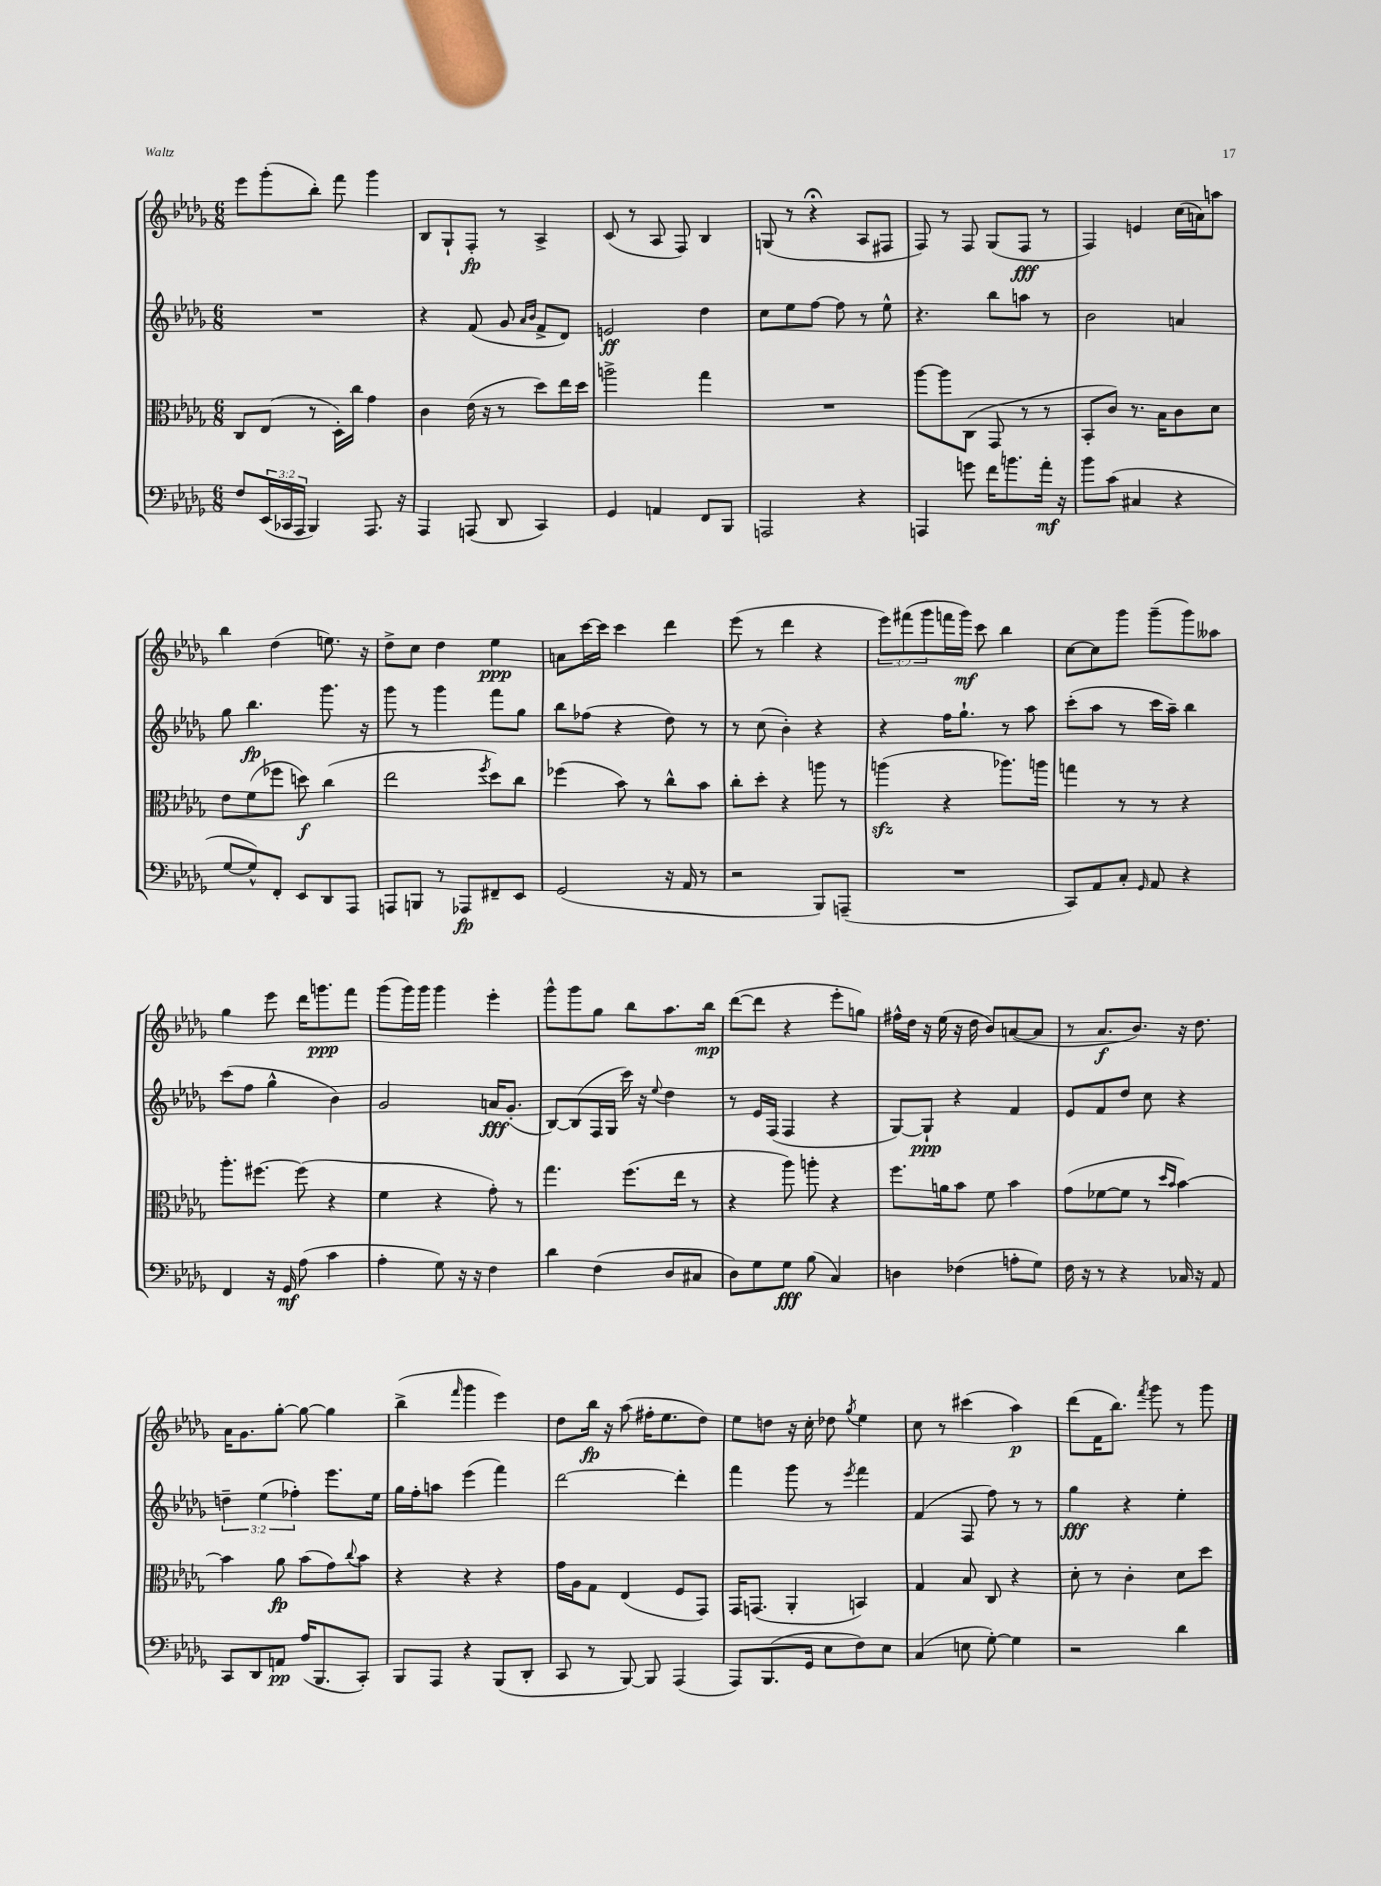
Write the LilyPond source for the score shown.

<<
\new StaffGroup <<
\new Staff = "s0" {
    \clef treble \key des \major \numericTimeSignature \time 6/8 \override Staff.TupletNumber.text = #tuplet-number::calc-fraction-text
    ees'''8 ges'''8-.( bes''8-.) f'''8 ges'''4 |
    bes8 ges8-! f8-.\fp r8 aes4-> |
    c'8( r8 aes8 f8) bes4 |
    g8( r8 r4\fermata aes8 fis8 |
    f8) r8 f8 ges8( f8\fff r8 |
    f4) e'4 c''16( a'16) a''8 |
    bes''4 des''4( e''8.) r16 |
    des''8-> c''8 des''4 ees''4\ppp |
    a'8 c'''16~ c'''16 c'''4 des'''4 |
    ees'''8( r8 des'''4 r4 |
    \tuplet 3/2 { ees'''8) fis'''8( ges'''8 } f'''16 ges'''16\mf) c'''8 bes''4 |
    c''8~ c''8 ges'''8 ges'''8--( ges'''8) aeses''8 |
    ges''4 ees'''8 des'''16 g'''8.\ppp f'''8 |
    ges'''8( ges'''16) ges'''16 ges'''4 ees'''4-. |
    ges'''8-^ ges'''8 ges''8 bes''8 aes''8. bes''16\mp |
    des'''8~( des'''8 r4 ees'''8-. g''8) |
    fis''16-^ des''16 r16 ees''16( r16 des''16 bes'8) a'8~( a'8 |
    r8 aes'8.\f bes'8.) r16 des''8. |
    aes'16 ges'8. ges''8~-. ges''8~ ges''4 |
    bes''4->( \grace { f'''16 } ges'''4 ees'''4) |
    des''8 bes''16\fp r16 aes''8( fis''16-. ees''8. des''8) |
    ees''8 d''8 r16 c''16-. des''8 \acciaccatura { ges''8 } ees''4 |
    c''8 r8 cis'''4( aes''4\p) |
    des'''8( f'16 bes''8.) \acciaccatura { f'''8 } ges'''8 r8 ges'''8 \bar "|." |
}
\new Staff = "s1" {
    \clef treble \key des \major \numericTimeSignature \time 6/8 \override Staff.TupletNumber.text = #tuplet-number::calc-fraction-text
    R2. |
    r4 f'8( ges'8 \grace { aes'16 bes'16 } f'8-> des'8) |
    e'2\ff des''4 |
    c''8 ees''8 f''8~ f''8 r8 ees''8-^ |
    r4. bes''8 a''8 r8 |
    bes'2 a'4 |
    ges''8 bes''4.\fp ges'''8. r16 |
    ges'''8 r8 ges'''4 f'''8 ges''8 |
    bes''8 fes''8( r4 des''8) r8 |
    r8 c''8( bes'4-.) r4 |
    r4 f''16 ges''8.-! r8 aes''8 |
    c'''8-.( aes''8 r8 c'''16 aes''16--) bes''4 |
    c'''8( f''8 ges''4-^ bes'4) |
    ges'2 a'16\fff ges'8.-.( |
    bes8~) bes8( f16 ges16 c'''16) r16 \appoggiatura { ees''8 } des''4 |
    r8 ees'16 f16( f4 r4 |
    ges8~) ges8-!\ppp r4 f'4 |
    ees'8 f'8 des''8 c''8 r4 |
    \tuplet 3/2 { d''4-- ees''4( fes''4-.) } ees'''8. ees''16 |
    ges''16 f''16-. a''8 ees'''4( f'''4) |
    des'''2~ des'''4-. |
    f'''4 ges'''8 r8 \acciaccatura { ees'''8 } f'''4 |
    f'4( f8 f''8) r8 r8 |
    ges''4\fff r4 ees''4-. \bar "|." |
}
\new Staff = "s2" {
    \clef alto \key des \major \numericTimeSignature \time 6/8
    c8 ees8( r8 des16-.) c''16 ges'4 |
    c'4 ees'16( r16 r8 des''8) ees''16 des''16 |
    a''2-> ges''4 |
    R2. |
    aes''8~ aes''8 c8( ges,8 r8 r8 |
    bes,8-. c'8) r8. bes16 c'8 des'8 |
    ees'8 f'8( fes''8 d''8\f) c''4( |
    ees''2 \acciaccatura { f''8 } des''8) c''8 |
    fes''4( bes'8) r8 c''8-^ bes'8 |
    c''8-. des''8-. r4 a''8 r8 |
    a''4\sfz( r4 aes''8.) a''16 |
    g''4 r8 r8 r4 |
    aes''8.-. fis''8.~ fis''8( r4 |
    f'4 r4 ges'8-.) r8 |
    ges''4. f''8.( ees''16 r8 |
    r4 aes''8) a''8-. r4 |
    f''8. a'16 bes'8 f'8 bes'4 |
    ges'8( fes'8~ fes'8 r8 \grace { des''16 bes'16 } bes'4~) |
    bes'4 aes'8\fp bes'8( ges'8) \appoggiatura { c''8 } bes'8 |
    r4 r4 r4 |
    ges'16 aes16 ges8 ees4( f8 ges,8) |
    ges,16 g,8.( aes,4-. b,4) |
    ges4 bes8 c8 r4 |
    des'8-. r8 c'4-. des'8 des''8 \bar "|." |
}
\new Staff = "s3" {
    \clef bass \key des \major \numericTimeSignature \time 6/8 \override Staff.TupletNumber.text = #tuplet-number::calc-fraction-text
    f8 \tuplet 3/2 { ees,16( ces,16 aes,,16 } bes,,4) aes,,8. r16 |
    aes,,4 a,,8( des,8 c,4) |
    ges,4 a,4 f,8 bes,,8 |
    a,,2 r4 |
    a,,4 g'8 f'16 b'8. aes'16-.\mf r16 |
    bes'8 c'8( cis4 r4 |
    ges8~ ges8-^) f,8-. ees,8 des,8 aes,,8 |
    a,,8 b,,8 r8 aes,,8\fp fis,8-- ees,8 |
    ges,2( r16 aes,16 r8 |
    r2 bes,,8) a,,8--( |
    R2. |
    c,8) aes,8 c8-. \grace { ges,16 } aes,8 r4 |
    f,4 r16 ges,16\mf aes8( c'4 |
    aes4-. ges8) r16 r16 f4 |
    des'4 f4( des8 cis8 |
    des8) ges8 ges8\fff bes8( c4) |
    d4 fes4( a8-. ges8) |
    f16 r16 r8 r4 ces16 r16 aes,8 |
    c,8 des,8 a,8\pp aes16( bes,,8. c,8-.) |
    bes,,8 aes,,8 r4 bes,,8( des,8-. |
    c,8 r8 bes,,8~) bes,,8 aes,,4( |
    aes,,8) bes,,8.( ges,16 ees8 f8) ees8 |
    c4( e8 ges8~-.) ges4 |
    r2 des'4 \bar "|." |
}
>>
>>
\layout { \context { \Score \remove "Bar_number_engraver" } }
